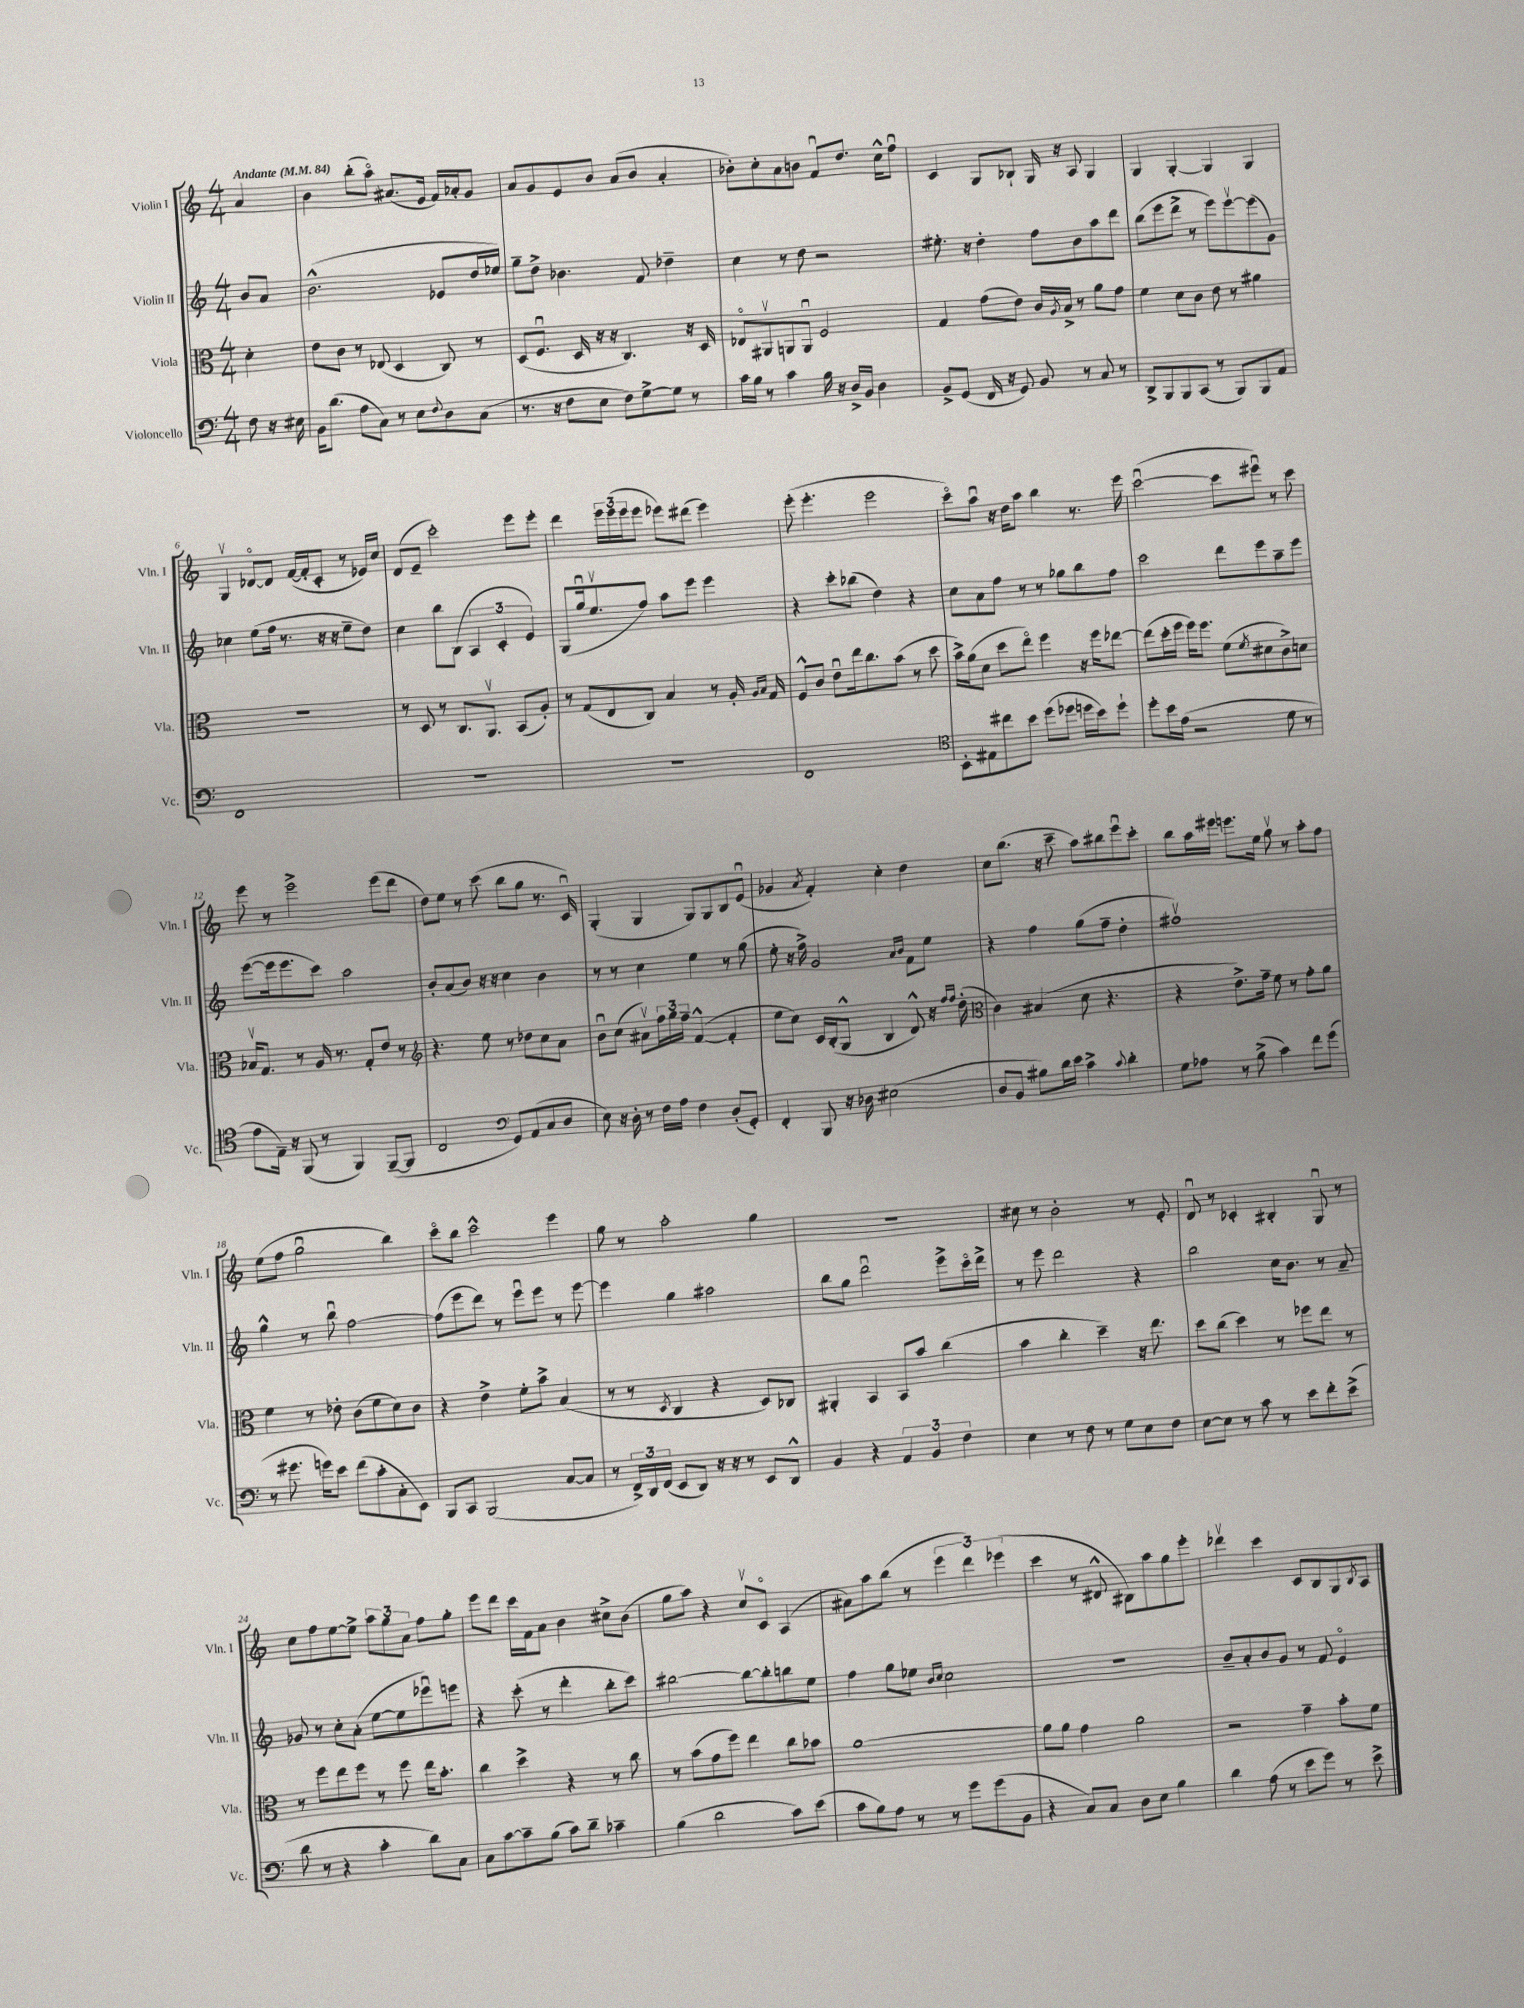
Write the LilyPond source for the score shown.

<<
\new StaffGroup <<
\new Staff = "s0" \with { instrumentName = "Violin I" shortInstrumentName = "Vln. I" } {
    \clef treble \key c \major \numericTimeSignature \time 4/4 \partial 4 \tempo "Andante" 4 = 84
    a'4 |
    b'4 b''8-.( a''8\flageolet) ais'8.( e'16 f'16) aes'16-. g'8 |
    a'8 g'8 e'8 b'8 a'8( b'8 a'4-. |
    bes'8-.) c''8-. a'8 b'8 f'8\downbow d''8. c''16-^ f''8\downbow |
    c'4 g8 bes8-! g16 r16 a8 g4 |
    g4 g4~-. g4 g4 |
    g4\upbow des'8~\flageolet des'8 f'16~( f'16-. c'8-. r8 ees'16) c''16 |
    d'8( e'8-- c'''2-.) e'''8 e'''8-. |
    d'''4 \tuplet 3/2 { e'''16 e'''16( e'''16 } e'''8 ees'''8) dis'''8( ees'''4) |
    e'''8-.( e'''4.-. e'''2 |
    c'''8\flageolet) a''8\downbow r16 d''16 a''8 b''4 r8. e'''16 |
    c'''2~\downbow( c'''8 eis'''8\downbow) r8 c'''8 |
    e'''8 r8 e'''2-> e'''8( d'''8 |
    d''8) e''8 r8 c'''8( b''8 g''8 r8. c'16\downbow) |
    g4-.( g4 g8) g8 b8 e'8\downbow( |
    ges'4 \acciaccatura { a'8 } f'4-.) c''4-. d''4 |
    c''8 b''8.( r16 c'''8-- a''8) bis''8 e'''8\downbow c'''8-. |
    b''8 a''16 eis'''16 e'''8. e''16 g''8\upbow r8 a''8-. f''8 |
    e''8( f''8 g''2\downbow b''4) |
    c'''8\flageolet b''8 c'''2-^ e'''4 |
    g''8 r8 a''2-. g''4 |
    r1 |
    cis''8 r8 b'2-. r8 e'8-. |
    d'8\downbow r8 ces'4-. bis4-. g8\downbow r8 |
    c''8 f''8 e''8~ e''8-> \tuplet 3/2 { a''8 g''8 a'8 } f''8 g''8-. |
    e'''8 d'''8 c'''16 f'16 a'8 b'4 cis''8-> b'8( |
    g''8 a''8) r4 c''8\upbow c'8\flageolet a4( |
    ais'8) a''8 b''8( r8 \tuplet 3/2 { e'''4 d'''4) ees'''4( } |
    c'''4 r8 dis'8-^ bis8) a''8 g''8 e'''8-. |
    des'''4\upbow c'''4 c'8 b8 g8 \acciaccatura { b8 } a8 \bar "|." |
}
\new Staff = "s1" \with { instrumentName = "Violin II" shortInstrumentName = "Vln. II" } {
    \clef treble \key c \major \numericTimeSignature \time 4/4 \partial 4
    b'8 a'8 |
    b'2.-^( ees'8 d''16 ees''16) |
    g''8-- d''8-> bes'4. f'8 des''4-- |
    c''4 r8 d''8 r2 |
    eis''8.-. r16 d''4-. f''8 b'8 a''8 d'''8 |
    b''8( e'''8 d'''8-> r8 e'''8) e'''8~\upbow e'''8( g'8) |
    ces''4 e''8( f''16 r8. r16 r16 e''8-- d''8) |
    c''4 b''8 b8( \tuplet 3/2 { a4 c'4-. e'4) } |
    g8( g''16\downbow e''8.\upbow f''8) a''8 e'''8 e'''4 |
    r4 c'''8-. bes''8( d''4) r4 |
    c''8 a'8 f''8 r8 r8 ges''8 b''8 f''8 |
    c'''2 d'''8 e'''8 a''8-- e'''8 |
    e'''8~( e'''16 e'''8. c'''8) a''2 |
    b'8-. a'8( b'8) r16 r16 c''4 b'4 |
    r8 r8 c''4 e''4 r8 g''8( |
    e''8-. r16 f''16->) g'2 \grace { a'16 b'16 } f'8 e''8 |
    r4 f''4 g''8( f''8-- d''4-. |
    fis''1\upbow) |
    g''4-^ r8 b''8\downbow f''2~ |
    f''8( e'''8 d'''8) r8 e'''8\downbow e'''8 r8 e'''8~ |
    e'''4 g''4 ais''2 |
    b''8 g''8 d'''2\downbow e'''8-> c'''16\flageolet d'''16-> |
    r8 e'''8 d'''2 r4 |
    b''2 c''16 b'8. r8 a'8-- |
    ges'8 r8 c''8-. a'8-.( e''8~ e''8 ees'''8\downbow) e'''8 |
    r4 c'''8-.( r8 d'''4-. b''8-. c'''8) |
    bis''2~ bis''8~ bis''8-. b''8 e''8 |
    f''4 g''8 ees''8 \grace { b'16 c''16 } c''2 |
    R1 |
    b'8-- a'8-. b'8 g'8 r8 f'8 e'4\flageolet \bar "|." |
}
\new Staff = "s2" \with { instrumentName = "Viola" shortInstrumentName = "Vla." } {
    \clef alto \key c \major \numericTimeSignature \time 4/4 \partial 4
    d'4-. |
    e'8 c'8 r8 ees8( d4 c8) r8 |
    d8( f8.\downbow d16 r16 r16 c4.) r16 d16 |
    ees8\flageolet ais,8\upbow a,8 a,8\downbow f2 |
    g4 g'8( e'8) c'16 \acciaccatura { a8 } b16-> r8 a'8 g'8 |
    f'4 d'8 c'8 e'8 r8 ais'4 |
    R1 |
    r8 d8 r8 c8. a,8.\upbow b,8( a8-.) |
    r8 g8( e8 c8) b4 r8 a16-. \grace { a16 b16 } g16 |
    f8-^ c'8 e'8\downbow e''16 c''8. b'8( r8 d''8 |
    b'16->) a'16( d'8 d''8 e''8\flageolet) f''4 r16 f''16 ees''8~ |
    ees''8( d''16-. f''16 f''16) f''8. f'8( \acciaccatura { f'8 } dis'8 c'8->) d'8 |
    bes16\upbow g8. r8 a16 r8. g8-. e'8 r8 |
    \clef treble r4. e''8 r8 des''8 c''8 a'8 |
    b'8\downbow c''8( ais'8\upbow) \tuplet 3/2 { f''16 g''16 f''16-- } f'4~-^( f'4-. |
    e''8 c''8) c'16 b16-.( g8-^ b4 d'8-^) r16 \grace { f''16 f''16 } d''16-.( |
    \clef alto c'4) bis4( d'8 r4. |
    r4 e'8.->) g'16-- f'8 r8 g'8-. a'8 |
    f'4 r8 ees'8-. c'8( f'8 d'8) c'8 |
    r4 e'4-> f'8-. b'8-> b4( |
    r8 r8 \acciaccatura { d8 } c4 r4 d8) ces8 |
    ais,4-. b,4 b,8 b'8 c''4( |
    b'4 c''4-. d''4--) r16 e''8. |
    d''8 c''8( d''4) r8 fes''8 e''8 r8 |
    r8 f''8 e''8 f''8 r8 f''8 e''16 b'8.-. |
    c''4 d''4-> r4 r8 c''8 |
    r8 b'8( g'8 f''8) e''4 c''8 bes'8 |
    a'1~ |
    a'8 a'8 g'4 a'2 |
    r2 g'4-- b'8-. f'8 \bar "|." |
}
\new Staff = "s3" \with { instrumentName = "Violoncello" shortInstrumentName = "Vc." } {
    \clef bass \key c \major \numericTimeSignature \time 4/4 \partial 4
    f8 r16 eis16 |
    b,16 d'8.( a8 c8) r8 e8 \appoggiatura { f8 } d8 c8( |
    r8. r16 f8 e8 f8) g8~-> g8 r8 |
    c'16 b16 r8 c'4 b16 r16 d16-> b,16 d4 |
    b,8-> g,8( f,16 r16 g,8) b,8 r8 c8 r8 |
    d,8-> b,,8 b,,8 c,8( r8 b,,8) b,,8 a,8 |
    f,1 |
    R1 |
    R1 |
    f,1 |
    \clef tenor b,8-. eis8 cis''8 b'8 d''8( des''8 d''16 b'16) d''8-! |
    d''8-. b'16 e'16( r2 d'8 r8 |
    e'8 e16--) r16 f,8( r8 f,4) f,8~--( f,8 |
    c2 \clef bass g,8) a,8( c8 d8 |
    e8) r16 d16-. r8 f16 a16 f4 d8-.( g,8-.) |
    f,4-. b,,8 r16 des16 eis2( |
    d8 b,8 bis8) d'16 e'16 c'4-> \appoggiatura { c'8 } d'4-. |
    g8 aes8 r8 b8->( c'4) f'8 g'8( |
    r8 gis'8. g'16) e'8 f'8( c'8-. c8-. e,8) |
    b,,8 c,8 b,,2( c8~ c8 |
    r8 \tuplet 3/2 { f,16->) d,16 f,16( } e,8 d,8) r16 r16 r8 e,8 d,8-^ |
    b,4 r4 \tuplet 3/2 { a,4 b,4 f4 } |
    e4 r8 f8 r8 g8 e8 f8 |
    e8~ e8 r8 c'8 r8 e'8 f'8-. e'8->( |
    d'8 r8 r4 c'4-. d'8) c8 |
    c8 c'8~ c'8-- b8( c'8) d'8-- ces'4-- |
    b4( d'2 c'8) e'8( |
    c'8 b8) a8 r8 r8 g'8 g'8( b,8 |
    r4 c8) c8 d8 e8 b4 |
    d'4 a8( r8 e'8 g'8) r8 e'8-> \bar "|." |
}
>>
>>
